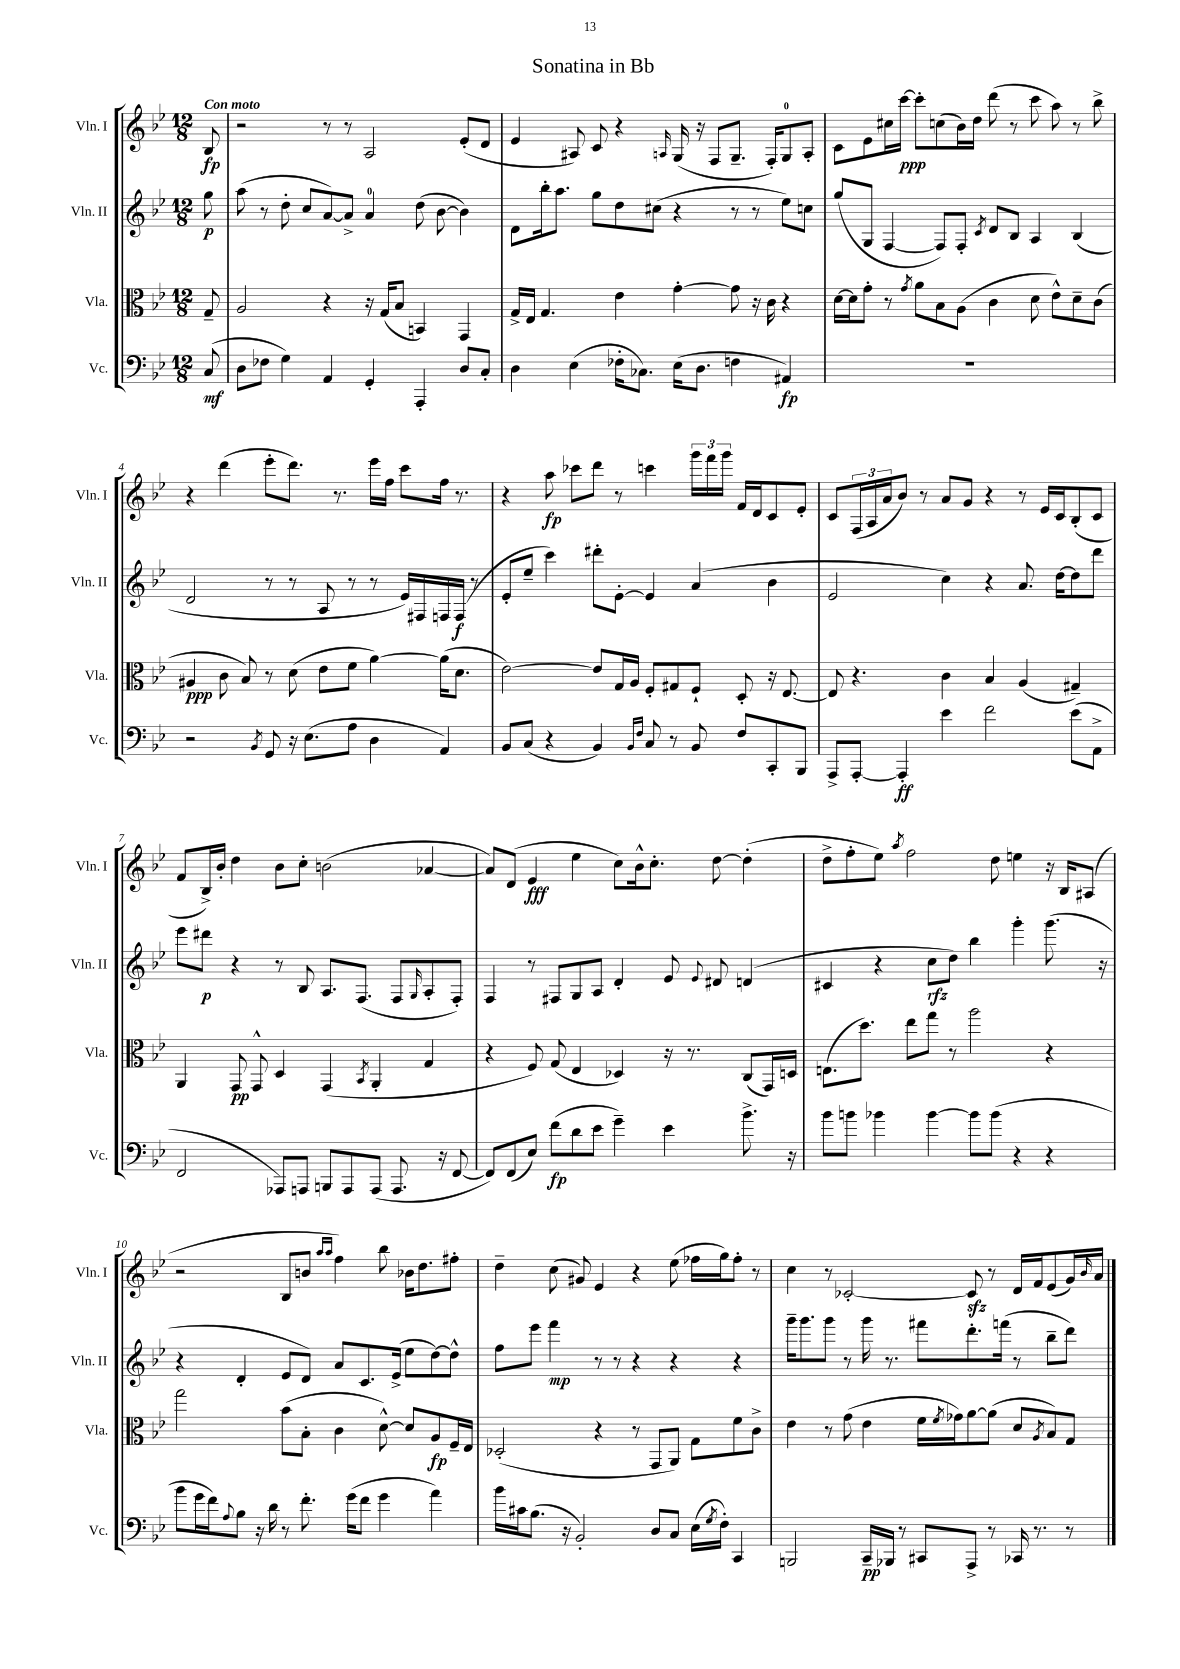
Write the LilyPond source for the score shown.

\header { title = "Sonatina in Bb" }
<<
\new StaffGroup <<
\new Staff = "s0" \with { instrumentName = "Vln. I" shortInstrumentName = "Vln. I" } {
    \clef treble \key bes \major \numericTimeSignature \time 12/8 \partial 8 \tempo "Con moto"
    bes8\fp |
    r2 r8 r8 a2 ees'8-.( d'8 |
    ees'4 ais8) c'8 r4 \grace { a16 } g16( r16 f8 g8.-- f16-.) g8-0 a8-. |
    c'8 ees'8 cis''16 c'''16~\ppp c'''8-. c''8( bes'16) d''16 d'''8( r8 c'''8 a''8) r8 bes''8-> |
    r4 d'''4( ees'''8-. d'''8.) r8. ees'''16 f''16 c'''8 f''16 r8. |
    r4 a''8\fp ces'''8 d'''8 r8 c'''4 \tuplet 3/2 { g'''16 f'''16 g'''16 } f'16 d'16 c'8 ees'8-. |
    c'8 \tuplet 3/2 { f16( a16 a'16 } bes'8) r8 a'8 g'8 r4 r8 ees'16 c'16 bes8-.( c'8 |
    f'8 bes16->) bes'16-. d''4 bes'8 c''8-. b'2( aes'4~ |
    aes'8) d'8( ees'4\fff ees''4 c''8) bes'16-^ c''8.-. d''8~ d''4-.( |
    d''8-> f''8-. ees''8) \acciaccatura { a''8 } f''2 d''8 e''4 r16 bes16 ais8( |
    r2 bes8 b'8 \grace { a''16 a''16 } f''4) bes''8 bes'16 d''8. fis''8-. |
    d''4-- c''8( gis'8) ees'4 r4 ees''8( fes''16 g''16) fes''8-. r8 |
    c''4 r8 ces'2~-. ces'8\sfz r8 d'16 f'16 ees'8( g'16) \grace { bes'16 } a'16 \bar "|." |
}
\new Staff = "s1" \with { instrumentName = "Vln. II" shortInstrumentName = "Vln. II" } {
    \clef treble \key bes \major \numericTimeSignature \time 12/8 \partial 8
    g''8\p |
    a''8( r8 d''8-. c''8 a'8~) a'8-> a'4-0 d''8( bes'8~ bes'4) |
    d'8 bes''16-. a''8. g''8 d''8 cis''8( r4 r8 r8 ees''8) c''8 |
    g''8( g8 f4~ f8) f8-. \acciaccatura { c'8 } d'8 bes8 a4 bes4( |
    d'2 r8 r8 a8 r8 r8 ees'16) fis16 f16 f16\f( r8 |
    ees'8-. ees''8-- c'''4) dis'''8-. ees'8~-. ees'4 a'4( bes'4 |
    ees'2 c''4) r4 a'8. d''16~ d''8 d'''8 |
    ees'''8 dis'''8\p r4 r8 bes8 a8. f8.( f8 \grace { g16 } a8-. f8-.) |
    f4 r8 fis8 g8 a8 d'4-. ees'8 \appoggiatura { ees'8 } dis'8 d'4( |
    cis'4 r4 c''8\rfz d''8) bes''4 g'''4-. g'''8.( r16 |
    r4 d'4-. ees'8 d'8) a'8 c'8. ees'16->( ees''8 d''8~) d''8-^ |
    f''8 ees'''8 f'''4\mp r8 r8 r4 r4 r4 |
    g'''16-- g'''8. g'''8 r8 g'''16 r8. fis'''8 d'''8.-. f'''16( r8 bes''8-- d'''8) \bar "|." |
}
\new Staff = "s2" \with { instrumentName = "Vla." shortInstrumentName = "Vla." } {
    \clef alto \key bes \major \numericTimeSignature \time 12/8 \partial 8
    g8-- |
    a2 r4 r16 g16( bes8 b,4) g,4 |
    g16-> ees16 g4. ees'4 g'4~-. g'8 r16 c'16 r4 |
    d'16~ d'16 g'8-. r8 \acciaccatura { g'8 } a'8 bes8 a8( c'4 d'8 ees'8-^) d'8-- c'8( |
    ais4\ppp c'8 bes8) r8 d'8( ees'8 f'8 a'4~) a'16( d'8. |
    ees'2~) ees'8 g16 a16 f8-. gis8 f8-! d8-. r16 ees8.~ |
    ees8 r4. c'4 bes4 a4( gis4--) |
    a,4 g,8\pp g,8-^ d4 g,4( \acciaccatura { bes,8 } a,4-. g4 |
    r4 f8) g8( ees4 des4) r16 r8. c8( g,16) d16 |
    e8.( d''8.) ees''8 g''8 r8 a''2 r4 |
    g''2 bes'8( bes8-. c'4 d'8~-^) d'8 a8\fp f16-- ees16 |
    des2-.( r4 r8 g,8 a,8) g8 f'8 c'8-> |
    ees'4 r8 g'8( ees'4 f'16 \acciaccatura { f'8 } ges'16) a'8~ a'8( d'8 \acciaccatura { a8 } bes8) g8 \bar "|." |
}
\new Staff = "s3" \with { instrumentName = "Vc." shortInstrumentName = "Vc." } {
    \clef bass \key bes \major \numericTimeSignature \time 12/8 \partial 8
    c8\mf( |
    d8 fes8 g4) a,4 g,4-. a,,4-. d8 c8-. |
    d4 ees4( fes16-. ces8.) ees16( d8. f4 ais,4\fp) |
    R1. |
    r2 \acciaccatura { bes,8 } g,8 r16 ees8.( a8 d4 a,4) |
    bes,8 c8( r4 bes,4) \grace { bes,16 f16 } c8 r8 bes,8 f8 c,8-. bes,,8 |
    a,,8-> a,,8~-. a,,4-.\ff ees'4 f'2 ees'8( a,8-> |
    f,2 aes,,8) a,,8 b,,8 a,,8 a,,8( a,,8. r16 f,8~ |
    f,8) f,8( ees8) f'8\fp( d'8 ees'8 g'4--) ees'4 bes'8.-> r16 |
    bes'8 b'8 bes'4 bes'4~ bes'8 bes'8( r4 r4 |
    bes'8 g'16 f'16) \appoggiatura { a8 } bes8 r16 d'16 r8 f'8.-. g'16( f'8 g'4 a'4) |
    bes'16 cis'16 bes8.( r16 bes,2-.) d8 c8 ees16( \acciaccatura { g8 } f16-.) c,4 |
    b,,2 c,16--\pp bes,,16 r8 cis,8 a,,8-> r8 ces,16 r8. r8 \bar "|." |
}
>>
>>
